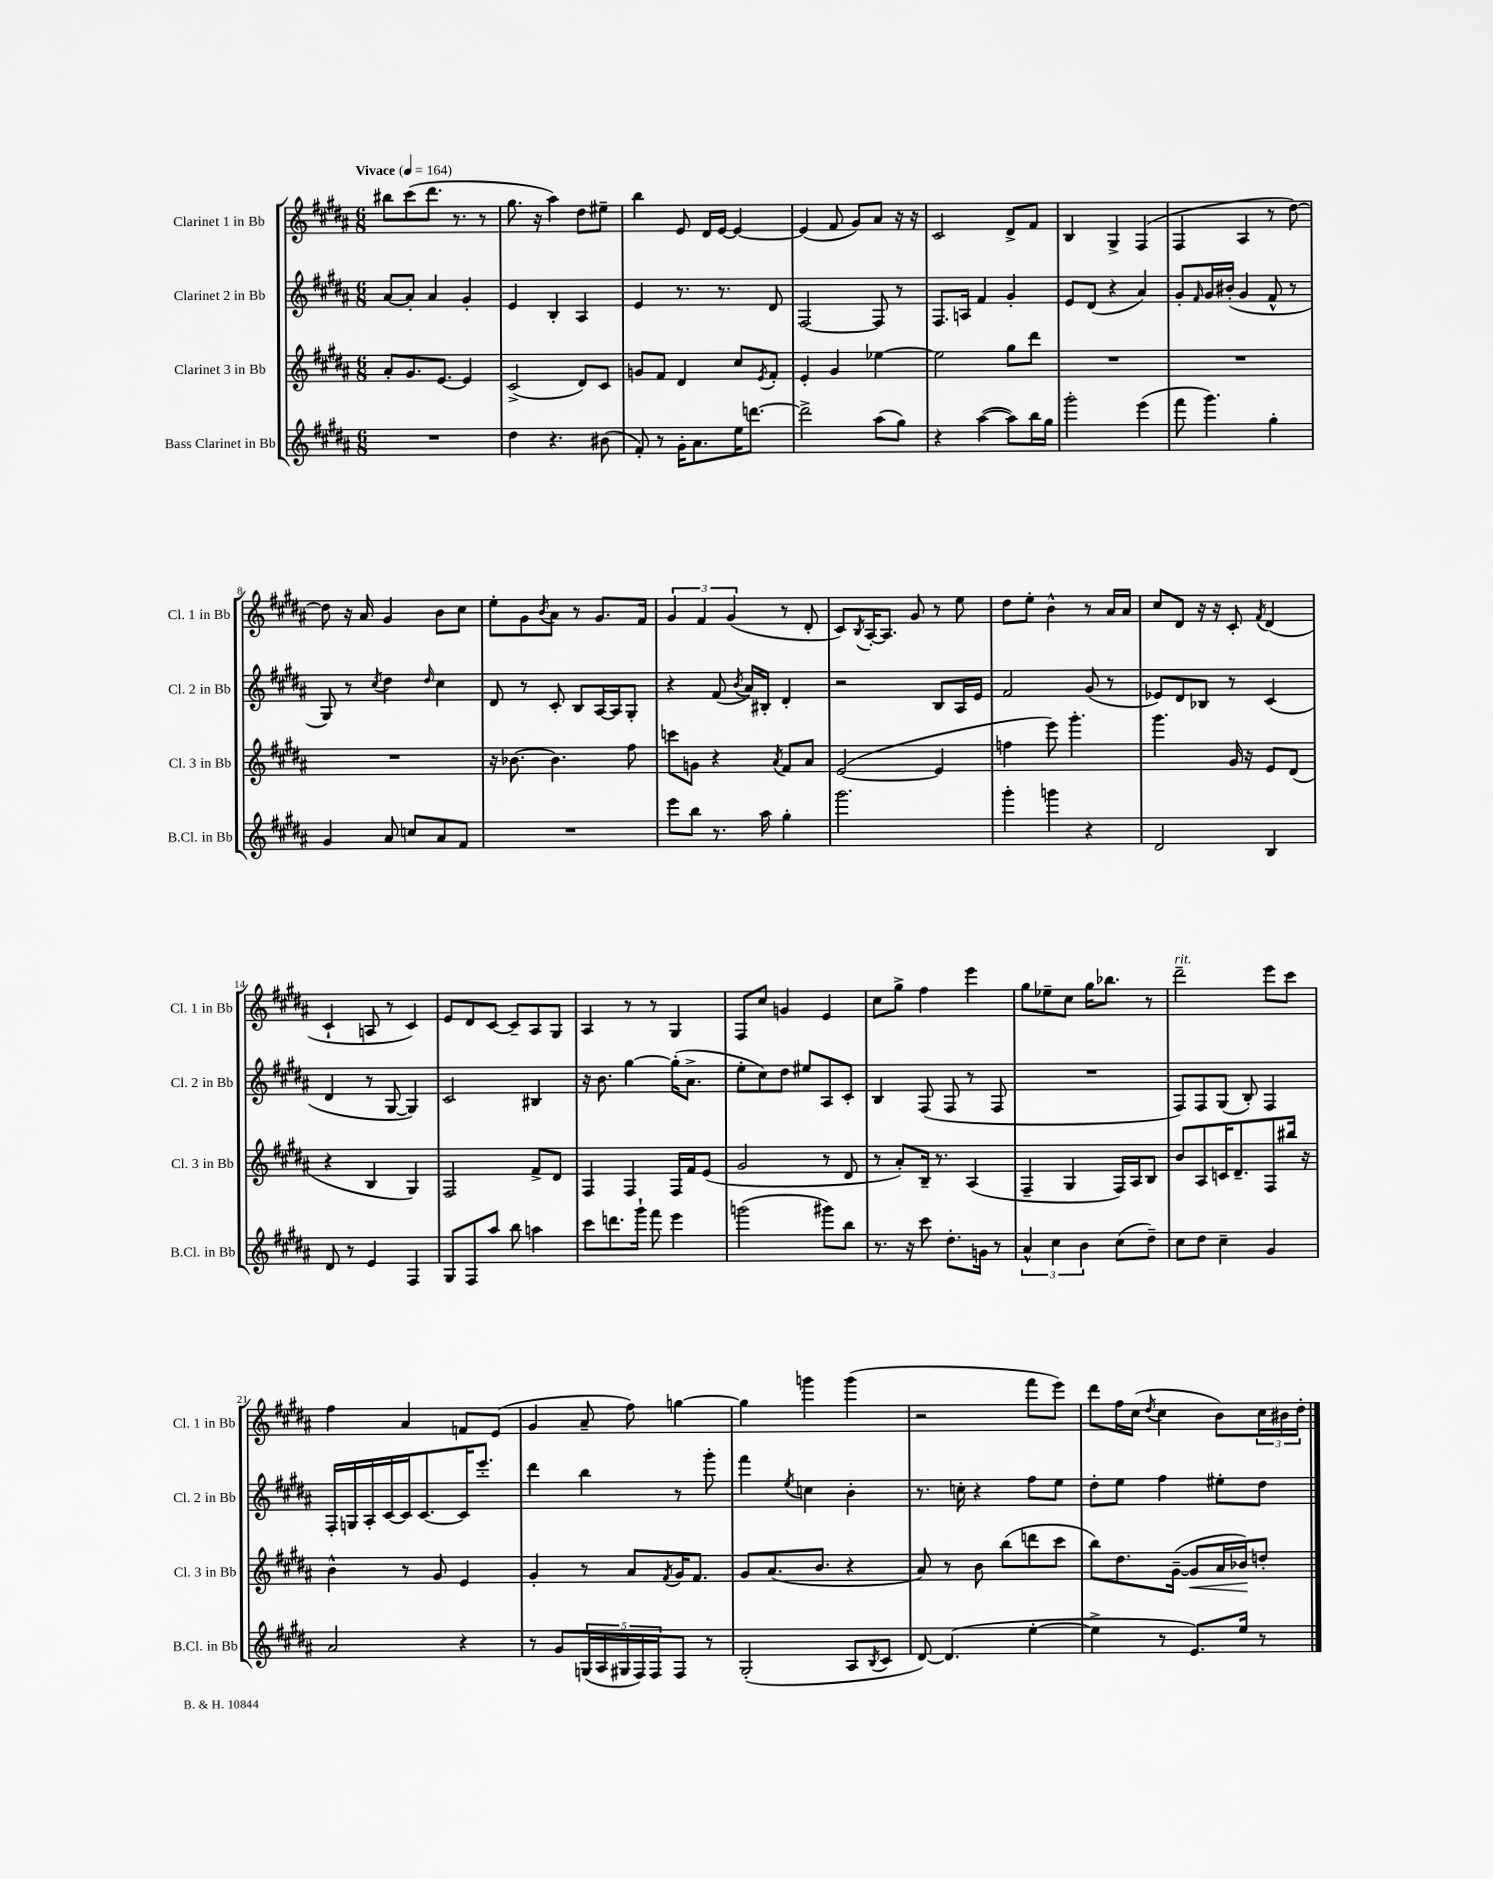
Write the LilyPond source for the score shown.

<<
\new StaffGroup <<
\new Staff = "s0" \with { instrumentName = "Clarinet 1 in Bb" shortInstrumentName = "Cl. 1 in Bb" } {
    \clef treble \key b \major \numericTimeSignature \time 6/8 \tempo "Vivace" 4 = 164
    bis''8 cis'''8( dis'''8. r8. r8 |
    gis''8. r16 ais''4) dis''8 eis''8-- |
    b''4 e'8 dis'16 e'16~ e'4~ |
    e'4( fis'8 gis'8) ais'8 r16 r16 |
    cis'2 dis'8-> fis'8 |
    b4 gis4-> fis4( |
    fis4 ais4 r8 dis''8~) |
    dis''8 r16 ais'16 gis'4 b'8 cis''8 |
    e''8-. gis'8 \acciaccatura { b'8 } ais'8 r8 gis'8. fis'16 |
    \tuplet 3/2 { gis'4 fis'4 gis'4( } r8 dis'8-. |
    cis'8) \acciaccatura { b8 } ais16~-. ais8. gis'8 r8 e''8 |
    dis''8 e''8-. b'4-^ r8 ais'16 ais'16 |
    cis''8 dis'8 r16 r16 cis'8-. \acciaccatura { fis'8 } dis'4( |
    cis'4-! a8 r8 cis'4) |
    e'8 dis'8 cis'8~ cis'8-- ais8 gis8 |
    ais4 r8 r8 gis4 |
    fis8 cis''8 g'4 e'4 |
    cis''8 gis''8-> fis''4 e'''4 |
    gis''8 ees''8-- cis''8 gis''16 bes''8. r8 |
    dis'''2--^\markup { \italic "rit." } e'''8 cis'''8 |
    fis''4 ais'4 f'8 e'8( |
    gis'4 ais'8-- fis''8) g''4~ |
    g''4 g'''4 g'''4( |
    r2 fis'''8 e'''8) |
    dis'''8 fis''16 cis''16( \acciaccatura { dis''8 } cis''4 b'8) \tuplet 3/2 { cis''16 bis'16 dis''16-. } \bar "|." |
}
\new Staff = "s1" \with { instrumentName = "Clarinet 2 in Bb" shortInstrumentName = "Cl. 2 in Bb" } {
    \clef treble \key b \major \numericTimeSignature \time 6/8
    ais'8~ ais'8-. ais'4 gis'4-. |
    e'4 b4-. ais4 |
    e'4 r8. r8. dis'8 |
    fis2~ fis8 r8 |
    fis8. a16 fis'4 gis'4-. |
    e'8 dis'8( r4 ais'4) |
    gis'8-. \grace { fis'16 } gis'16 bis'16-.( gis'4 fis'8-^ r8 |
    gis8) r8 \acciaccatura { cis''8 } dis''4 \grace { dis''16 } cis''4 |
    dis'8 r8 cis'8-. b8 ais16~ ais16 gis8-. |
    r4 fis'8( \acciaccatura { b'8 } ais'16) bis16-. dis'4-. |
    r2 b8 ais16 e'16 |
    fis'2 gis'8( r8 |
    ees'8) dis'8 bes8 r8 cis'4( |
    dis'4 r8 gis8~ gis4) |
    cis'2 bis4 |
    r16 b'8. gis''4~ gis''16-.( ais'8.-> |
    e''8-. cis''8) dis''8 eis''8 ais8 cis'8-. |
    b4 fis8( fis8 r8 fis8 |
    R2. |
    fis8) fis8 gis8( b8-.) fis4 |
    fis16-. g16 ais16-. cis'16~ cis'16 cis'8.~ cis'16 e'''8.-. |
    dis'''4 b''4 r8 gis'''8-. |
    fis'''4 \acciaccatura { e''8 } c''4 b'4-. |
    r8. c''16-. r4 fis''8 e''8 |
    dis''8-. e''8 fis''4 eis''8-. dis''8 \bar "|." |
}
\new Staff = "s2" \with { instrumentName = "Clarinet 3 in Bb" shortInstrumentName = "Cl. 3 in Bb" } {
    \clef treble \key b \major \numericTimeSignature \time 6/8
    ais'8-. gis'8. e'8.~ e'4 |
    cis'2->( dis'8) cis'8 |
    g'8 fis'8 dis'4 cis''8 \acciaccatura { e'8 } fis'8-. |
    e'4-. gis'4 ees''4~ |
    ees''2 gis''8 dis'''8 |
    R2. |
    R2. |
    R2. |
    r16 bes'8.~ bes'4. fis''8 |
    c'''8 g'8 r4 \acciaccatura { ais'8 } fis'8 ais'8 |
    e'2~( e'4 |
    f''4 e'''8) gis'''4.-. |
    gis'''4. gis'16 r16 e'8 dis'8( |
    r4 b4 gis4) |
    fis2 fis'8-> dis'8 |
    fis4 fis4 fis16 fis'16 e'8( |
    gis'2 r8 dis'8 |
    r8 ais'8-.) b16-- r8. ais4( |
    fis4-- gis4 fis16) ais16 b8 |
    b'8 ais8 c'16 dis'8.-- fis8 bis''16 r16 |
    b'4-^ r8 gis'8 e'4 |
    gis'4-. r8 ais'8 \acciaccatura { fis'8 } gis'16 fis'8. |
    gis'8 ais'8.( b'8. r4 |
    ais'8) r8 b'8 b''8( d'''8 cis'''8 |
    b''8) dis''8. gis'16~--( gis'8\< ais'16 bes'16\!) d''8-. \bar "|." |
}
\new Staff = "s3" \with { instrumentName = "Bass Clarinet in Bb" shortInstrumentName = "B.Cl. in Bb" } {
    \clef treble \key b \major \numericTimeSignature \time 6/8
    R2. |
    dis''4 r4. bis'8( |
    fis'8-.) r8 gis'16-. ais'8. e''16 d'''8.~ |
    d'''2-> ais''8( gis''8) |
    r4 ais''4~( ais''8) b''16 gis''16 |
    gis'''2-. e'''4( |
    fis'''8 gis'''4.) gis''4-. |
    gis'4 ais'8 c''8 ais'8 fis'8 |
    R2. |
    e'''8 b''8 r8. ais''16 gis''4-. |
    gis'''2. |
    gis'''4-. g'''4 r4 |
    dis'2 b4 |
    dis'8 r8 e'4 fis4 |
    gis8 fis8 ais''8 b''8 a''4 |
    cis'''8 d'''8. gis'''16-! fis'''8 e'''4 |
    g'''2( gis'''8) b''8 |
    r8. r16 cis'''8 dis''8.-. g'16 r8 |
    \tuplet 3/2 { ais'4-^ cis''4 b'4 } cis''8( dis''8--) |
    cis''8 dis''8 cis''4-- gis'4 |
    ais'2 r4 |
    r8 gis'8 \tuplet 5/4 { g16( ais16 gis16 fis16) fis16 } fis8 r8 |
    gis2-.( ais8 \acciaccatura { b8 } cis'8 |
    dis'8~) dis'4.( e''4~-. |
    e''4-> r8 e'8.) e''16 r8 \bar "|." |
}
>>
>>
